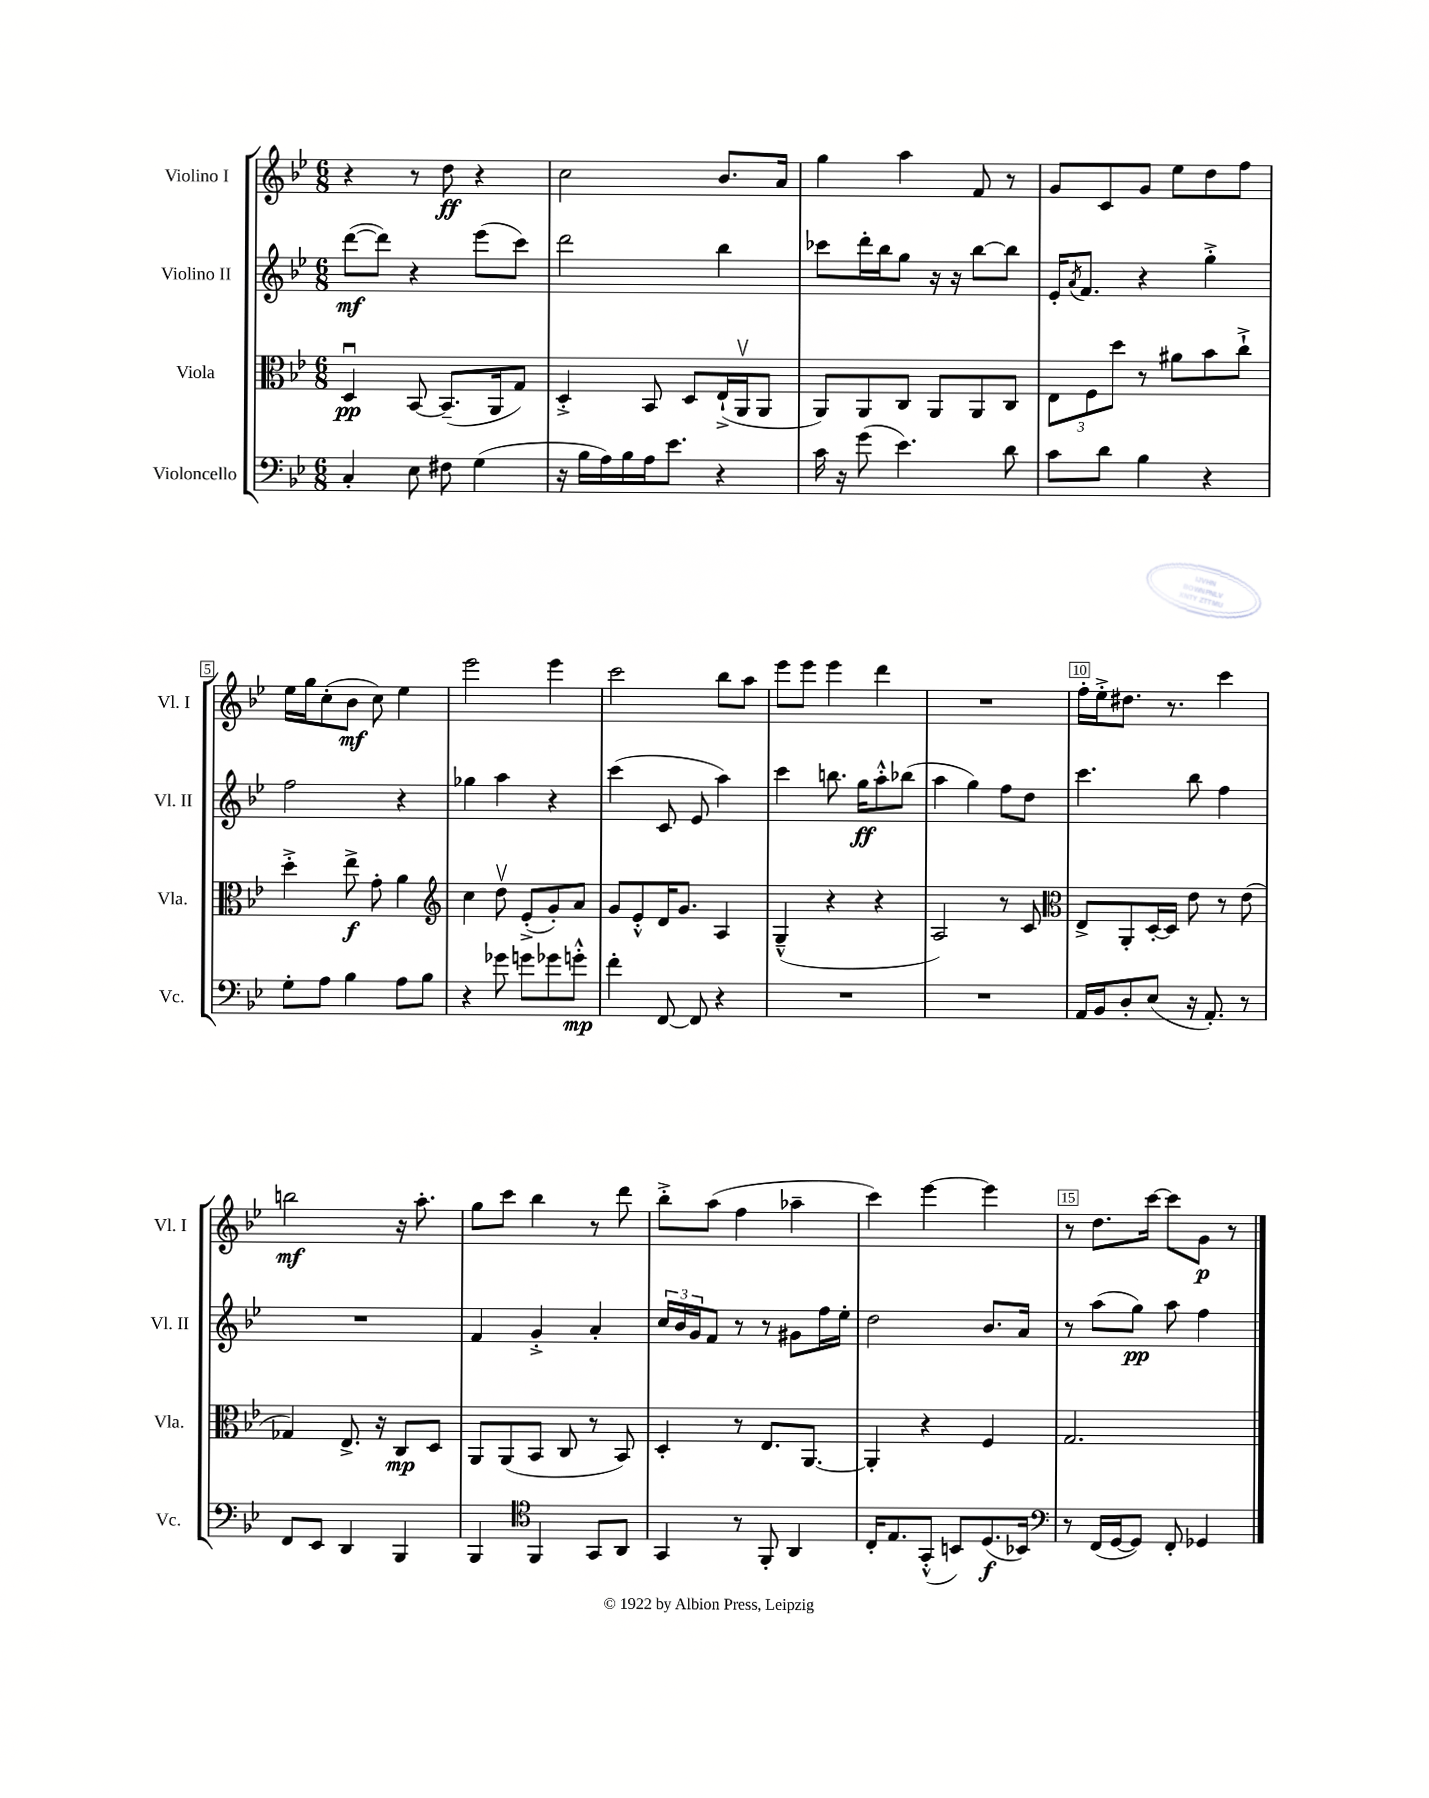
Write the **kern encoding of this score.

**kern	**kern	**kern	**kern
*staff4	*staff3	*staff2	*staff1
*clefF4	*clefC3	*clefG2	*clefG2
*k[b-e-]	*k[b-e-]	*k[b-e-]	*k[b-e-]
*M6/8	*M6/8	*M6/8	*M6/8
4C'/	4Du/	([8ddd\L	4r
.	.	8ddd\]J)	.
8E-\	[8BB-/	4r	8r
8F#\	(8.BB-~/]L	.	8dd\
(4G\	.	(8eee-\L	4r
.	16AA/k	.	.
.	8G/J)	8ccc\J)	.
=	=	=	=
16r	4D'^/	2ddd\	2cc\
16B-\LL	.	.	.
16A\)	.	.	.
16B-\	.	.	.
16A\J	8BB-/	.	.
8.e-\J	.	.	.
.	8D/L	.	.
4r	(16E-`^/L	4bb-\	8.b-/L
.	16AAv/J	.	.
.	8AA/J	.	.
.	.	.	16a/Jk
=	=	=	=
16c\	8AA/L)	8ccc-\L	4gg\
16r	.	.	.
(8g\	8AA/	16ddd'\L	.
.	.	16bb-\J	.
4.e-\)	8C/J	8gg\J	4aa\
.	8AA/L	16r	.
.	.	16r	.
.	8AA/	[8bb-\L	8f/
8d\	8C/J	8bb-\]J	8r
=	=	=	=
8c\L	12E-\L	16e-'/LK	8g/L
.	.	8qa/	.
.	.	8.f/J	.
.	12F\	.	.
8d\J	.	.	8c/
.	12dd\J	.	.
4B-\	8r	4r	8g/J
.	8a#\L	.	8ee-\L
4r	8b-\	4gg'^\	8dd\
.	8cc`^\J	.	8ff\J
=	=	=	=
8G'\L	4dd'^\	2ff\	16ee-\LL
.	.	.	16gg\J
8A\J	.	.	(8cc'\
4B-\	8ee-^\	.	8b-\J
.	8g'\	.	8cc\)
8A\L	4a\	4r	4ee-\
8B-\J	.	.	.
=	=	=	=
*	*clefG2	*	*
4r	4cc\	4gg-\	2eee-\
8g-\	8ddv\	4aa\	.
8g\L	(8e-'^/L	.	.
8g-\	8g'/)	4r	4eee-\
8g'^^\J	8a/J	.	.
=	=	=	=
4f'\	8g/L	(4ccc\	2ccc\
.	8e-'^^/	.	.
[8FF/	16d/K	8c/	.
.	8.g/J	.	.
8FF/]	.	8e-/	.
4r	4A/	4aa\)	8bb-\L
.	.	.	8aa\J
=	=	=	=
2.r	(4G~^^/	4ccc\	8eee-\L
.	.	.	8eee-\J
.	4r	8.bb\	4eee-\
.	.	16gg\LK	.
.	4r	8aa'^^\	4ddd\
.	.	(8bb-\J	.
=	=	=	=
2.r	2A/)	4aa\	2.r
.	.	4gg\)	.
.	8r	8ff\L	.
.	8c/	8dd\J	.
=	=	=	=
*	*clefC3	*	*
16AA/LL	8E-^/L	4.ccc\	16ff'\LL
16BB-/J	.	.	16ee-'^\J
8D'/	8AA'/	.	8.dd#\J
(8E-/J	[16D'/L	.	.
.	16D/]JJ	.	8.r
16r	8e-\	8bb-\	.
8.AA'/)	.	.	.
.	8r	4ff\	4ccc\
8r	(8e-\	.	.
=	=	=	=
8FF/L	4G-/)	2.r	2bb\
8EE-/J	.	.	.
4DD/	8.E-^/	.	.
.	16r	.	.
4BBB-/	8C/L	.	16r
.	.	.	8.aa'\
.	8D/J	.	.
=	=	=	=
4BBB-/	8AA/L	4f/	8gg\L
.	(8AA/	.	8ccc\J
*clefC4	*	*	*
4FF/	8BB-/J	4g'^/	4bb-\
.	8C/	.	.
8GG/L	8r	4a'/	8r
8AA/J	8BB-/)	.	8ddd\
=	=	=	=
4GG/	4D'/	24cc/LL	8bb-'^\L
.	.	24b-/	.
.	.	24g/J	.
.	.	8f/J	(8aa\J
8r	8r	8r	4ff\
8FF'/	8.E-/L	8r	.
4AA/	.	8g#\L	4aa-~\
.	[8.AA/J	.	.
.	.	16ff\L	.
.	.	16ee-'\JJ	.
=	=	=	=
16C'/LK	4AA'/]	2dd\	4ccc\)
8.E-/	.	.	.
(8GG'^^/J	4r	.	[4eee-\
8BB/L)	.	.	.
(8.D/	4F/	8.b-/L	4eee-\]
16BB-/Jk)	.	16a/Jk	.
=	=	=	=
*clefF4	*	*	*
8r	2.G/	8r	8r
(16FF/LL	.	(8aa\L	8.dd\L
[16GG/J	.	.	.
8GG/]J)	.	8gg\J)	.
.	.	.	[16ccc\Jk
8FF'/	.	8aa\	8ccc\]L
4GG-/	.	4ff\	8g\J
.	.	.	8r
==	==	==	==
*-	*-	*-	*-
